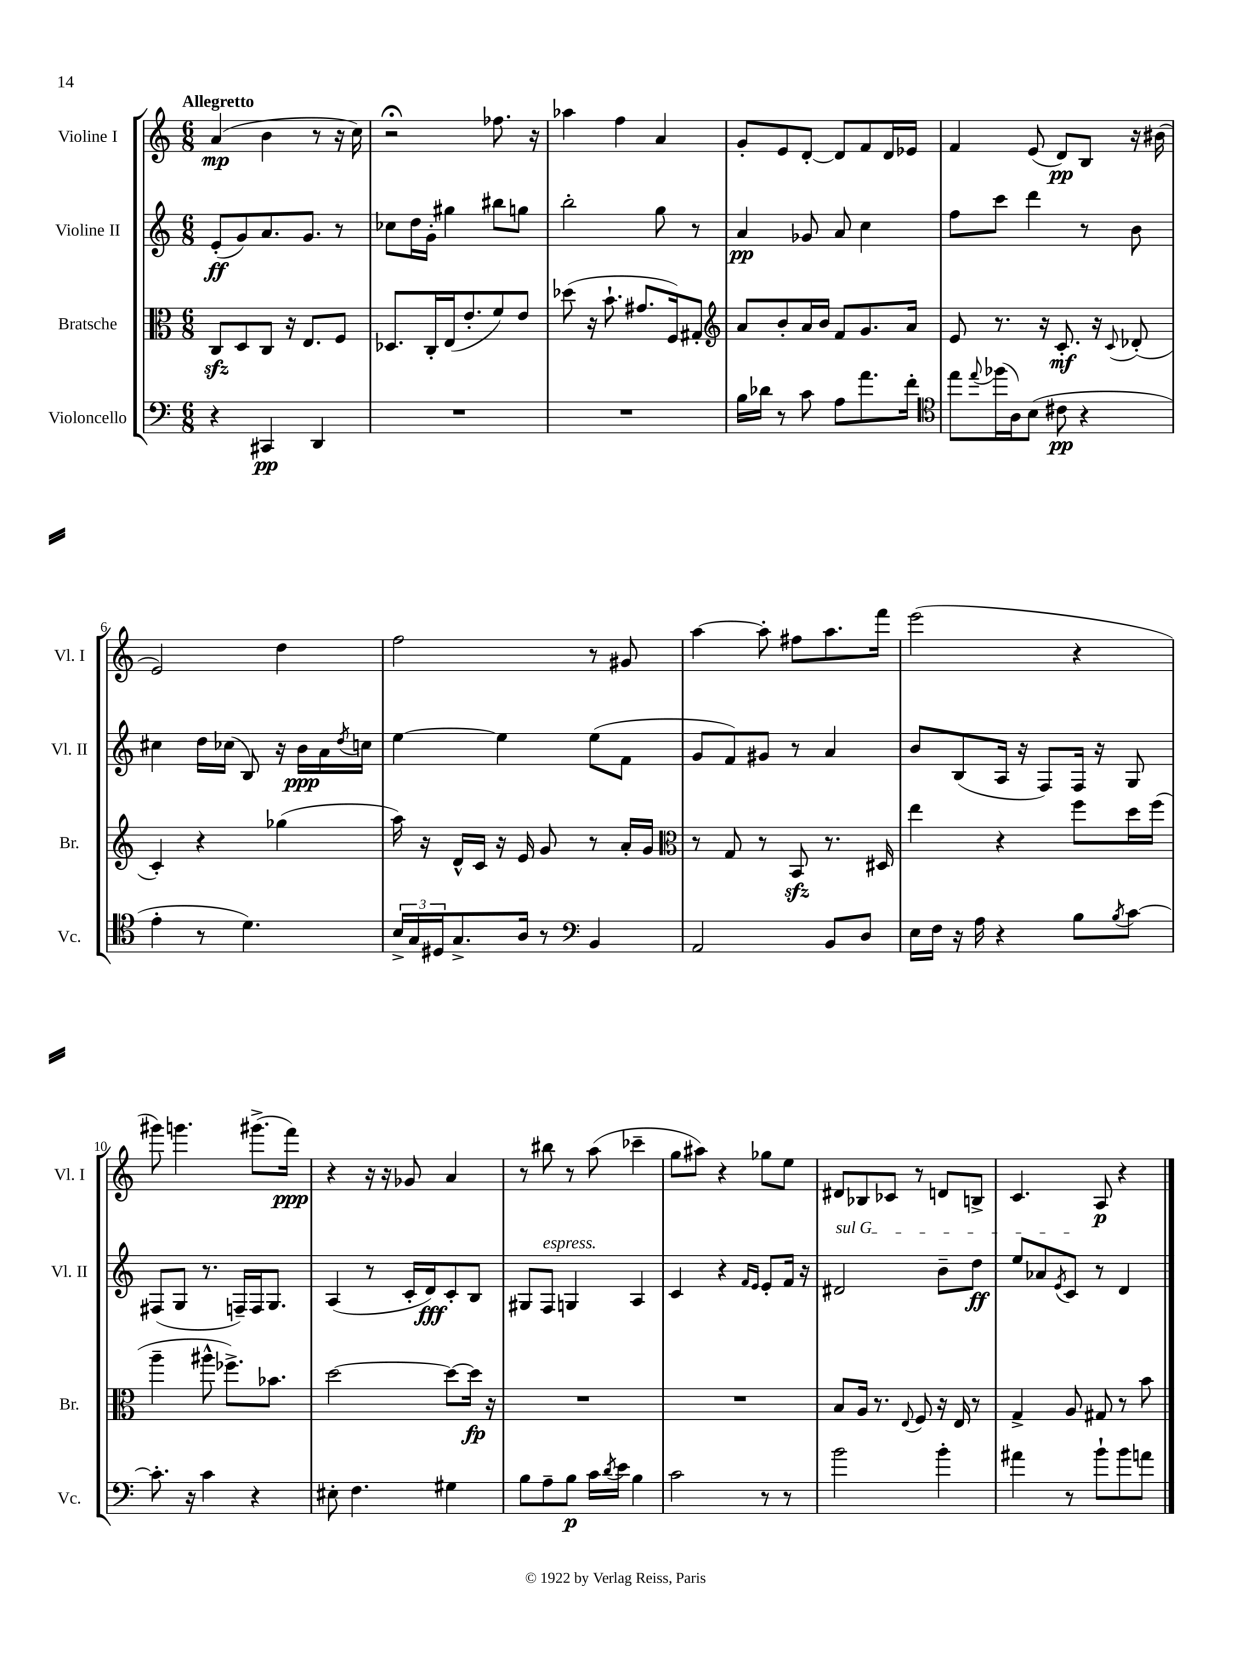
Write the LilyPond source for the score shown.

<<
\new StaffGroup <<
\new Staff = "s0" \with { instrumentName = "Violine I" shortInstrumentName = "Vl. I" } {
    \clef treble \key c \major \numericTimeSignature \time 6/8 \tempo "Allegretto"
    a'4\mp( b'4 r8 r16 c''16) |
    r2\fermata fes''8. r16 |
    aes''4 f''4 a'4 |
    g'8-. e'8 d'8~-. d'8 f'8 d'16 ees'16 |
    f'4 e'8( d'8\pp) b8 r16 bis'16( |
    e'2) d''4 |
    f''2 r8 gis'8 |
    a''4~ a''8-. fis''8 a''8. f'''16 |
    e'''2( r4 |
    gis'''8) g'''4. gis'''8.->( f'''16\ppp) |
    r4 r16 r16 ges'8 a'4 |
    r8 bis''8 r8 a''8( ces'''4-- |
    g''8 ais''8) r4 ges''8 e''8 |
    dis'8 bes8 ces'8 r8 d'8 b8-> |
    c'4. a8\p r4 \bar "|." |
}
\new Staff = "s1" \with { instrumentName = "Violine II" shortInstrumentName = "Vl. II" } {
    \clef treble \key c \major \numericTimeSignature \time 6/8
    e'8-.\ff( g'8) a'8. g'8. r8 |
    ces''8 d''16 g'16-. gis''4 bis''8 g''8 |
    b''2-. g''8 r8 |
    a'4\pp ges'8 a'8 c''4 |
    f''8 c'''8 d'''4 r8 b'8 |
    cis''4 d''16 ces''16( b8) r16 b'16\ppp a'16 \acciaccatura { d''8 } c''16 |
    e''4~ e''4 e''8( f'8 |
    g'8 f'8) gis'8 r8 a'4 |
    b'8 b8( a16 r16 f8) f16 r16 g8 |
    fis8( g8 r8. f16--) f16 g8. |
    a4( r8 c'16-. d'16\fff) c'8-. b8 |
    gis8 f8^\markup { \italic "espress." } g4 a4 |
    c'4 r4 \grace { f'16 e'16 } e'8-. f'16 r16 |
    \once \override TextSpanner.bound-details.left.text = \markup { \italic "sul G" } dis'2\startTextSpan b'8-- d''8\ff |
    e''8 aes'8 \acciaccatura { e'8 } c'8\stopTextSpan r8 d'4 \bar "|." |
}
\new Staff = "s2" \with { instrumentName = "Bratsche" shortInstrumentName = "Br." } {
    \clef alto \key c \major \numericTimeSignature \time 6/8
    c8\sfz d8 c8 r16 e8. f8 |
    des8. c16-. e16( e'8.-. f'8) e'8 |
    des''8( r16 b'8.-! gis'8. f16) gis8-. |
    \clef treble a'8 b'8-. a'16 b'16 f'8 g'8. a'16 |
    e'8 r8. r16 c'8.-.\mf r16 \appoggiatura { c'8 } des'8-.( |
    c'4-.) r4 ges''4( |
    a''16) r16 d'16-^ c'16 r16 e'16 g'8 r8 a'16-. g'16 |
    \clef alto r8 g8 r8 b,8\sfz r8. dis16 |
    e''4 r4 f''8 d''16 f''16( |
    a''4-- ais''8-^ fes''8.->) bes'8. |
    d''2~ d''8~ d''16\fp r16 |
    R2. |
    R2. |
    b8 a16 r8. \appoggiatura { e8 } f8 r16 e16 r8 |
    g4-> a8 gis8 r8 b'8 \bar "|." |
}
\new Staff = "s3" \with { instrumentName = "Violoncello" shortInstrumentName = "Vc." } {
    \clef bass \key c \major \numericTimeSignature \time 6/8
    r4 cis,4\pp d,4 |
    R2. |
    R2. |
    b16 des'16 r8 c'8 a8 a'8. f'16-. |
    \clef tenor e''8 \appoggiatura { e''8 } fes''16( a16) b8( cis'8\pp r4 |
    e'4-. r8 d'4.) |
    \tuplet 3/2 { b16-> g16 dis16 } g8.-> a16 r8 \clef bass b,4 |
    a,2 b,8 d8 |
    e16 f16 r16 a16 r4 b8 \acciaccatura { b8 } c'8~ |
    c'8.-. r16 c'4 r4 |
    eis8-. f4. gis4 |
    b8 a8-- b8\p c'16 \acciaccatura { d'8 } e'16 b4 |
    c'2 r8 r8 |
    b'2 b'4-. |
    ais'4 r8 b'8-! b'8 a'8 \bar "|." |
}
>>
>>
